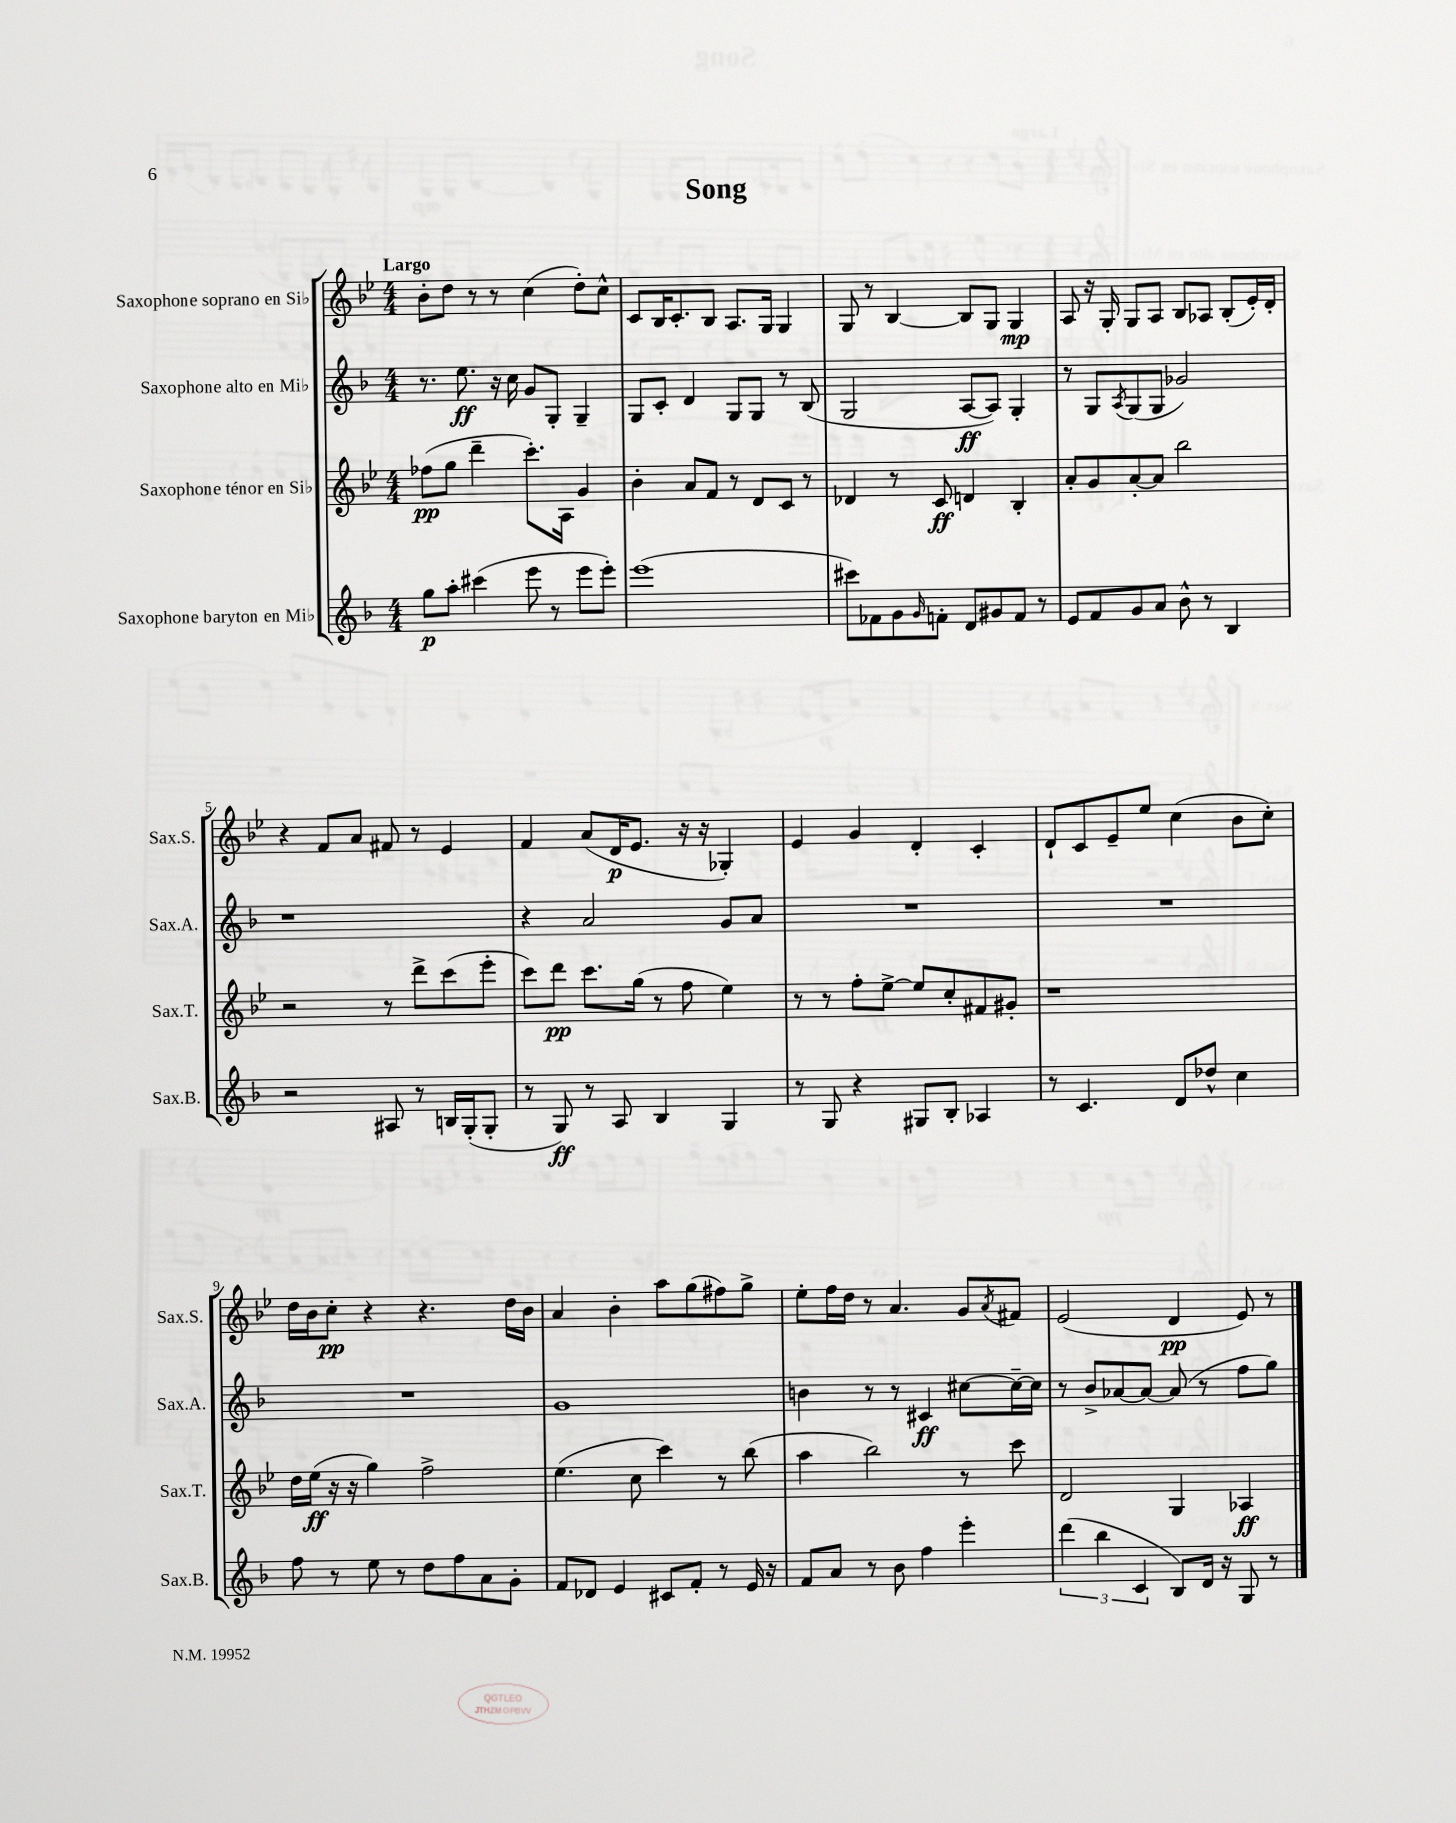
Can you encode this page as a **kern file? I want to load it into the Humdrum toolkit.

**kern	**dynam	**kern	**dynam	**kern	**dynam	**kern	**dynam
*part4	*part4	*part3	*part3	*part2	*part2	*part1	*part1
*staff4	*staff4	*staff3	*staff3	*staff2	*staff2	*staff1	*staff1
*I"Saxophone baryton en Mi♭	*	*I"Saxophone ténor en Si♭	*	*I"Saxophone alto en Mi♭	*	*I"Saxophone soprano en Si♭	*
*I'Sax.B.	*	*I'Sax.T.	*	*I'Sax.A.	*	*I'Sax.S.	*
*clefG2	*	*clefG2	*	*clefG2	*	*clefG2	*
*k[b-]	*	*k[b-e-]	*	*k[b-]	*	*k[b-e-]	*
*M4/4	*	*M4/4	*	*M4/4	*	*M4/4	*
=1	=1	=1	=1	=1	=1	=1	=1
!	!	!	!	!	!	!LO:TX:a:B:t=Largo	!
8gg\L	p	(8ff-X\L	pp	8.r	.	8b-'\L	.
8aa'\J	.	8gg\J	.	.	.	8dd\J	.
.	.	.	.	8.ee\	ff	.	.
(4ccc#X\	.	4ddd~\	.	.	.	8r	.
.	.	.	.	16r	.	8r	.
.	.	.	.	16cc\	.	.	.
8eee\	.	8.ccc'\L)	.	8g/L	.	(4cc\	.
8r	.	.	.	8G'/J	.	.	.
.	.	16A\Jk	.	.	.	.	.
8eee\L	.	4g/	.	4G~/	.	8dd'\L)	.
8eee'\J)	.	.	.	.	.	8cc^^\J	.
=2	=2	=2	=2	=2	=2	=2	=2
(1eee	.	4b-'\	.	8G/L	.	8c/L	.
.	.	.	.	8c'/J	.	16B-/K	.
.	.	.	.	.	.	8.c'/	.
.	.	8a/L	.	4d/	.	.	.
.	.	8f/J	.	.	.	8B-/J	.
.	.	8r	.	8G/L	.	8.A/L	.
.	.	8d/L	.	8G/J	.	.	.
.	.	.	.	.	.	16G/Jk	.
.	.	8c/J	.	8r	.	4G/	.
.	.	8r	.	(8B-/	.	.	.
=3	=3	=3	=3	=3	=3	=3	=3
8ccc#X\L)	.	4d-X/	.	2G/	.	8G/	.
8f-X\	.	.	.	.	.	8r	.
8g\	.	8r	.	.	.	[4B-/	.
16qqg/	.	.	.	.	.	.	.
8fn'\J	.	8c/	ff	.	.	.	.
8d/L	.	4dn/	.	[8A/L	ff	8B-/L]	.
8g#X/	.	.	.	8A/J])	.	8G/J	.
8f/J	.	4B-'/	.	4G'/	.	4G/	mp
8r	.	.	.	.	.	.	.
=4	=4	=4	=4	=4	=4	=4	=4
8e/L	.	8a'/L	.	8r	.	8A/	.
8f/	.	8g/	.	8G/L	.	16r	.
.	.	.	.	.	.	16G'/	.
.	.	.	.	8qA/	.	.	.
8g/	.	[8a'/	.	(8G/	.	8G/L	.
8a/J	.	8a/J]	.	8G/J	.	8A/J	.
8b-^^\	.	2bb-\	.	2g-X/)	.	8B-/L	.
8r	.	.	.	.	.	8A-X/J	.
4B-/	.	.	.	.	.	(8B-'/L	.
.	.	.	.	.	.	16e-'/L)	.
.	.	.	.	.	.	16d'/JJ	.
!!LO:LB:g=z
=5	=5	=5	=5	=5	=5	=5	=5
2r	.	2r	.	1r	.	4r	.
.	.	.	.	.	.	8f/L	.
.	.	.	.	.	.	8a/J	.
8A#X/	.	8r	.	.	.	8f#X/	.
8r	.	8ddd^\L	.	.	.	8r	.
16Bn/LL	.	(8ccc\	.	.	.	4e-/	.
(16G'/J	.	.	.	.	.	.	.
8G'/J	.	8eee-'\J	.	.	.	.	.
=6	=6	=6	=6	=6	=6	=6	=6
8r	.	8ccc\L)	.	4r	.	4f/	.
8G/)	ff	8ddd\J	pp	.	.	.	.
8r	.	8.ccc\L	.	2a/	.	(8a/L	.
8A/	.	.	.	.	.	16d/K	p
.	.	(16gg\Jk	.	.	.	8.e-/J	.
4B-/	.	8r	.	.	.	.	.
.	.	8ff\	.	.	.	16r	.
.	.	.	.	.	.	16r	.
4G/	.	4ee-\)	.	8g/L	.	4G-X'/)	.
.	.	.	.	8a/J	.	.	.
=7	=7	=7	=7	=7	=7	=7	=7
8r	.	8r	.	1r	.	4e-/	.
8G/	.	8r	.	.	.	.	.
4r	.	8ff'\L	.	.	.	4g/	.
.	.	[8ee-^\J	.	.	.	.	.
8G#X/L	.	8ee-/L]	.	.	.	4d'/	.
8B-'/J	.	8cc'/	.	.	.	.	.
4A-X/	.	8f#X/	.	.	.	4c'/	.
.	.	8g#X'/J	.	.	.	.	.
=8	=8	=8	=8	=8	=8	=8	=8
8r	.	1r	.	1r	.	8d`/L	.
4.c/	.	.	.	.	.	8c/	.
.	.	.	.	.	.	8e-~/	.
.	.	.	.	.	.	8ee-/J	.
8d/L	.	.	.	.	.	(4cc\	.
8dd-X^^/J	.	.	.	.	.	.	.
4cc\	.	.	.	.	.	8b-\L	.
.	.	.	.	.	.	8cc'\J)	.
!!LO:LB:g=z
=9	=9	=9	=9	=9	=9	=9	=9
8ff\	.	16dd\LL	.	1r	.	16dd\LL	.
.	.	(16ee-\JJ	ff	.	.	16b-\J	.
8r	.	16r	.	.	.	8cc'\J	pp
.	.	16r	.	.	.	.	.
8ee\	.	4gg\)	.	.	.	4r	.
8r	.	.	.	.	.	.	.
8dd\L	.	2ff^\	.	.	.	4.r	.
8ff\	.	.	.	.	.	.	.
8a\	.	.	.	.	.	.	.
8g'\J	.	.	.	.	.	16dd\LL	.
.	.	.	.	.	.	16b-\JJ	.
=10	=10	=10	=10	=10	=10	=10	=10
8f/L	.	(4.ee-\	.	1g	.	4a/	.
8d-X/J	.	.	.	.	.	.	.
4e/	.	.	.	.	.	4b-'\	.
.	.	8cc\	.	.	.	.	.
8c#X/L	.	4ccc\)	.	.	.	8aa\L	.
8f'/J	.	.	.	.	.	(8gg\	.
8r	.	8r	.	.	.	8ff#X\)	.
16e/	.	(8bb-\	.	.	.	8gg^\J	.
16r	.	.	.	.	.	.	.
=11	=11	=11	=11	=11	=11	=11	=11
8f/L	.	4aa\	.	4bn\	.	8ee-'\L	.
8a/J	.	.	.	.	.	16ff\L	.
.	.	.	.	.	.	16dd\JJ	.
8r	.	2bb-\)	.	8r	.	8r	.
8b-\	.	.	.	8r	.	4.a/	.
4ff\	.	.	.	4c#X/	ff	.	.
4eee'\	.	8r	.	[8cc#X\L	.	8g/L	.
.	.	.	.	.	.	8qa/	.
.	.	8ccc\	.	16cc#~\L_	.	8f#X/J	.
.	.	.	.	16cc#\JJ]	.	.	.
=12	=12	=12	=12	=12	=12	=12	=12
(6ddd\	.	2d/	.	8r	.	(2e-/	.
.	.	.	.	8b-^/L	.	.	.
6bb-\	.	.	.	.	.	.	.
.	.	.	.	[8a-X/	.	.	.
6c/	.	.	.	.	.	.	.
.	.	.	.	8a-/J_	.	.	.
8B-/L)	.	4G/	.	(8a-/]	.	4d/	pp
16d/Jk	.	.	.	8r	.	.	.
16r	.	.	.	.	.	.	.
8G/	.	4A-X/	ff	8ff\L	.	8e-/)	.
8r	.	.	.	8gg\J)	.	8r	.
==	==	==	==	==	==	==	==
*-	*-	*-	*-	*-	*-	*-	*-
